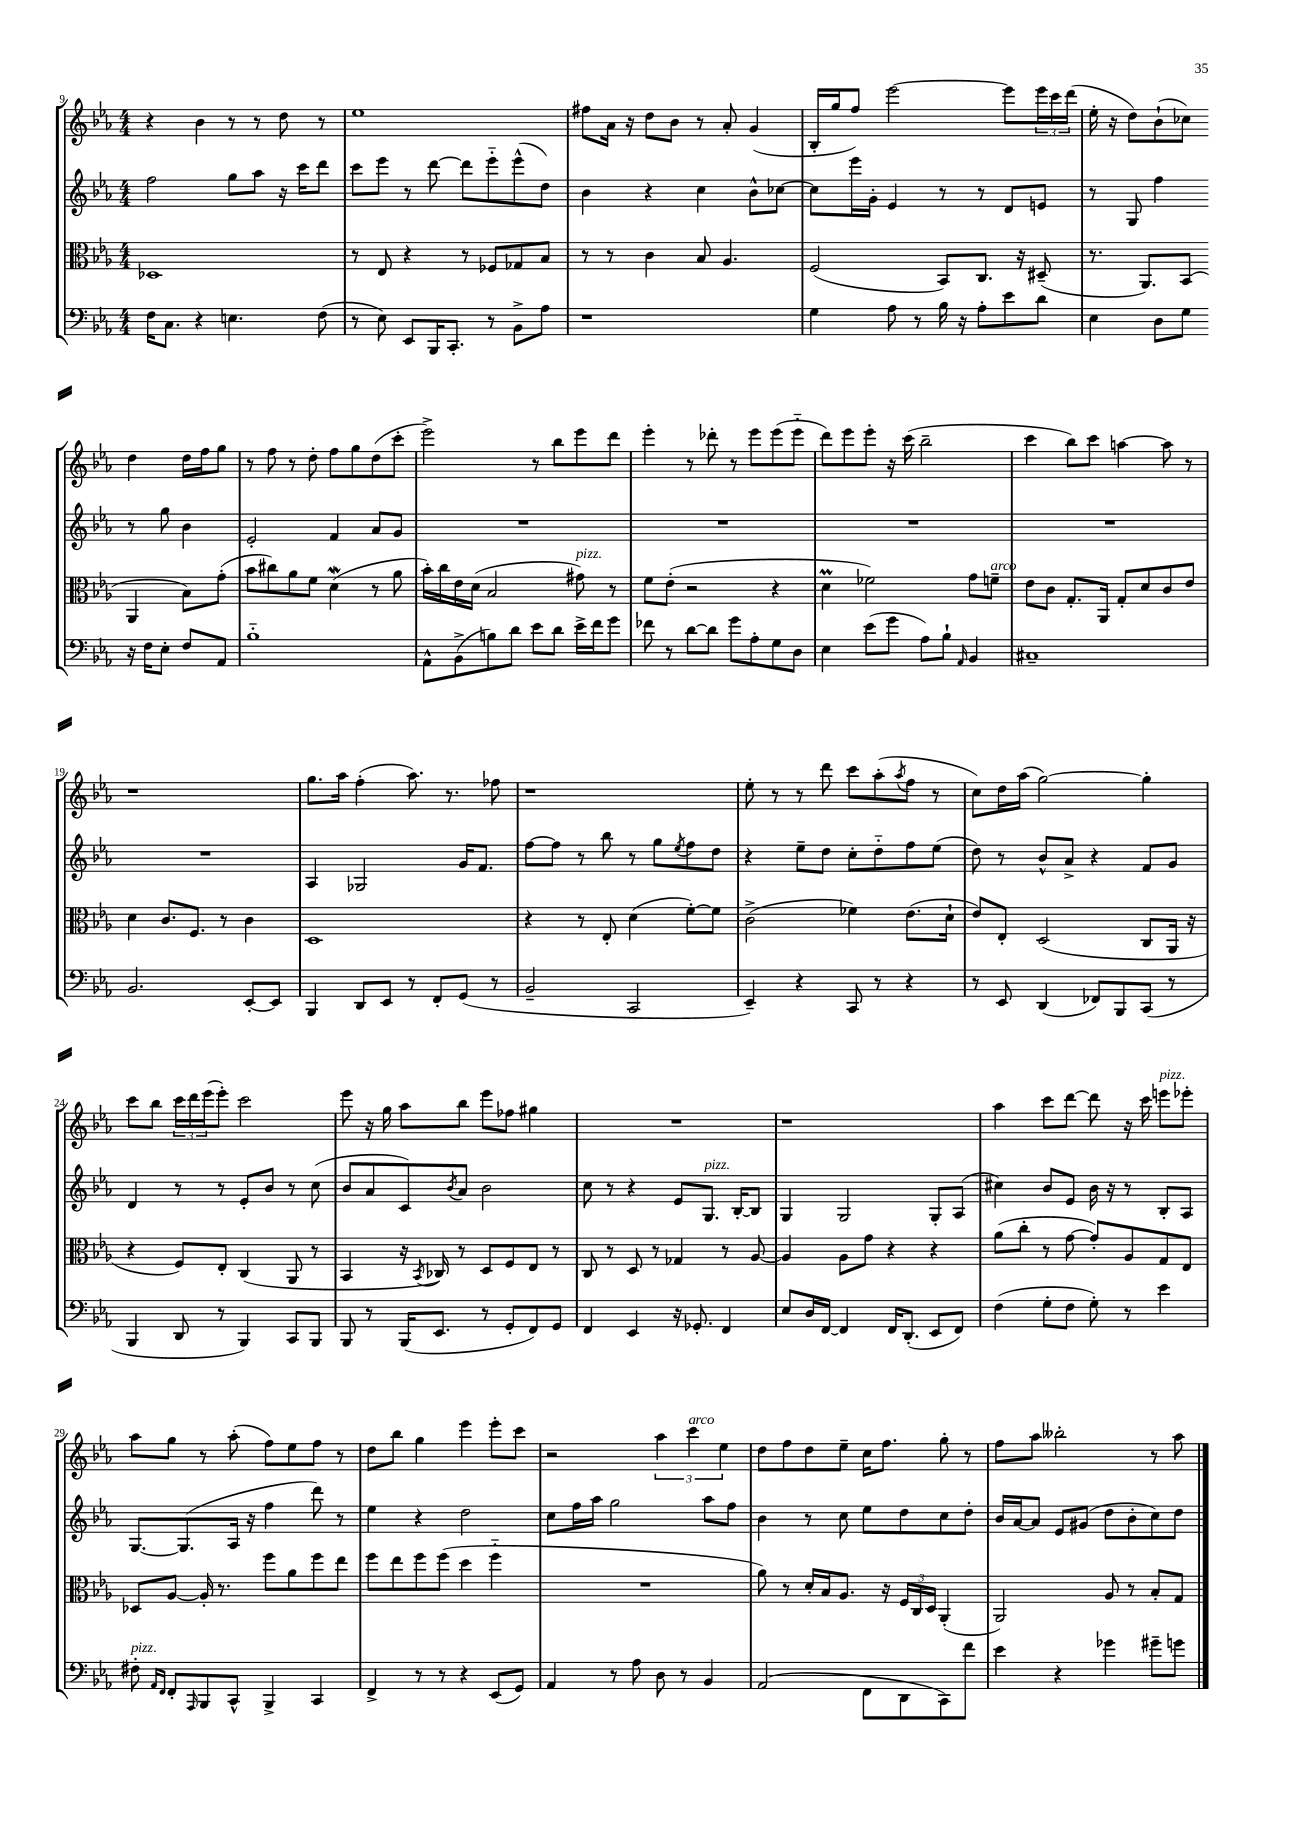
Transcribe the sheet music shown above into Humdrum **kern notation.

**kern	**kern	**kern	**kern
*part4	*part3	*part2	*part1
*staff4	*staff3	*staff2	*staff1
*clefF4	*clefC3	*clefG2	*clefG2
*k[b-e-a-]	*k[b-e-a-]	*k[b-e-a-]	*k[b-e-a-]
*M4/4	*M4/4	*M4/4	*M4/4
=9	=9	=9	=9
16F\KL	1D-X	2ff\	4r
8.C\J	.	.	.
4r	.	.	4b-\
4.En\	.	8gg\L	8r
.	.	8aa-\J	8r
.	.	16r	8dd\
.	.	16ccc\KL	.
(8F\	.	8ddd\J	8r
=10	=10	=10	=10
8r	8r	8ccc\L	1ee-
8E-\)	8E-/	8eee-\J	.
8EE-/L	4r	8r	.
16BBB-/K	.	[8ddd\	.
8.CC'/J	.	.	.
.	8r	8ddd\L]	.
8r	8F-X/L	8eee-\	.
8BB-^\L	8G-X/	(8eee-^^\	.
8A-\J	8B-/J	8dd\J)	.
=11	=11	=11	=11
1r	8r	4b-\	8ff#X\L
.	8r	.	16a-\Jk
.	.	.	16r
.	4c\	4r	8dd\L
.	.	.	8b-\J
.	8B-/	4cc\	8r
.	4.A-/	.	8a-'/
.	.	8b-^^\L	(4g/
.	.	[8cc-X\J	.
=12	=12	=12	=12
4G\	(2F/	8cc-\L]	16B-'/LL
.	.	.	16gg/J
.	.	16eee-\L	8ff/J)
.	.	16g'\JJ	.
8A-\	.	4e-/	[2eee-\
8r	.	.	.
16B-\	8BB-/L)	8r	.
16r	.	.	.
8A-'\L	8.C/J	8r	.
8e-\	.	8d/L	8eee-\L]
.	16r	.	.
8d\J	(8D#X~/	8en/J	24eee-\L
.	.	.	24ccc\
.	.	.	(24ddd\JJ
=13	=13	=13	=13
4E-\	8.r	8r	16ee-'\
.	.	.	16r
.	.	8G/	8dd\L)
.	8.AA-/L)	.	.
8D\L	.	4ff\	(8b-`\
8G\J	(8BB-/J	.	8cc-X\J)
16r	4AA-/	8r	4dd\
16F\KL	.	.	.
8E-'\J	.	8gg\	.
8F/L	8B-\L)	4b-\	16dd\LL
.	.	.	16ff\J
8AA-/J	(8g'\J	.	8gg\J
!!LO:LB:g=z
=14	=14	=14	=14
1B-	8b-\L	2e-'/	8r
.	8cc#X\)	.	8ff\
.	8a-\	.	8r
.	8f\J	.	8dd'\
.	(4dW\	4f/	8ff\L
.	.	.	8gg\
.	8r	8a-/L	(8dd\
.	8a-\	8g/J	8ccc'\J
=15	=15	=15	=15
8AA-^^\L	16b-'\LL)	1r	2eee-^\)
.	16cc\	.	.
(8BB-^\	16e-\	.	.
.	(16d\JJ	.	.
8Bn\)	2B-/	.	.
8d\J	.	.	.
8e-\L	.	.	8r
8d\J	.	.	8bb-\L
!	!LO:TX:a:i:t=pizz.	!	!
16e-^\LL	8g#X\)	.	8eee-\
16f\J	.	.	.
8g\J	8r	.	8ddd\J
=16	=16	=16	=16
8f-X\	8f\L	1r	4eee-'\
8r	(8e-'\J	.	.
[8d\L	2r	.	8r
8d\J]	.	.	8ddd-X'\
8g\L	.	.	8r
8A-'\	.	.	8eee-\L
8G\	4r	.	(8eee-\
8D\J	.	.	8eee-\J
=17	=17	=17	=17
4E-\	4dm\	1r	8ddd\L)
.	.	.	8eee-\
(8e-\L	2f-X\)	.	8eee-'\J
8g\J	.	.	16r
.	.	.	(16ccc\
8A-\L)	.	.	2bb-~\
8B-`\J	.	.	.
16qqAA-/	.	.	.
4BB-/	8g\L	.	.
!	!LO:TX:a:i:t=arco	!	!
.	8fn~\J	.	.
=18	=18	=18	=18
1C#X~	8e-\L	1r	4ccc\
.	8c\J	.	.
.	8.G'/L	.	8bb-\L)
.	.	.	8ccc\J
.	16AA-/Jk	.	.
.	8G'/L	.	[4aan\
.	8d/	.	.
.	8c/	.	8aa\]
.	8e-/J	.	8r
!!LO:LB:g=z
=19	=19	=19	=19
2.BB-/	4d\	1r	1r
.	8.c/L	.	.
.	8.F/J	.	.
.	8r	.	.
[8EE-'/L	4c\	.	.
8EE-/J]	.	.	.
=20	=20	=20	=20
4BBB-/	1D	4A-/	8.gg\L
.	.	.	16aa-\Jk
8DD/L	.	2G-X/	(4ff'\
8EE-/J	.	.	.
8r	.	.	8.aa-\)
8FF'/L	.	.	.
.	.	.	8.r
(8GG/J	.	16g/KL	.
.	.	8.f/J	.
8r	.	.	8ff-X\
=21	=21	=21	=21
2BB-~/	4r	[8ff\L	1r
.	.	8ff\J]	.
.	8r	8r	.
.	8E-'/	8bb-\	.
2CC/	(4d\	8r	.
.	.	8gg\L	.
.	.	8qee-/	.
.	[8f'\L)	8ff\	.
.	8f\J]	8dd\J	.
=22	=22	=22	=22
4EE-~/)	(2c^\	4r	8ee-'\
.	.	.	8r
4r	.	8ee-~\L	8r
.	.	8dd\J	8ddd\
8CC/	4f-X\)	8cc'\L	8ccc\L
8r	.	8dd\	(8aa-'\
.	.	.	8qaa-/
4r	(8.e-\L	8ff\	8ff\J
.	.	(8ee-\J	8r
.	16d`\Jk	.	.
=23	=23	=23	=23
8r	8e-/L)	8dd\)	8cc\L)
8EE-/	8E-'/J	8r	16dd\L
.	.	.	(16aa-\JJ
(4DD/	(2D/	8b-^^/L	[2gg\)
.	.	8a-^/J	.
8FF-X/L)	.	4r	.
8BBB-/	.	.	.
(8CC/J	8C/L	8f/L	4gg'\]
8r	16AA-/Jk	8g/J	.
.	16r	.	.
!!LO:LB:g=z
=24	=24	=24	=24
4BBB-/	4r	4d/	8ccc\L
.	.	.	8bb-\J
8DD/	8F/L)	8r	24ccc\LL
.	.	.	24ddd\
.	.	.	(24eee-\J
8r	8E-'/J	8r	8eee-'\J)
4BBB-/)	(4C/	8e-'/L	2ccc\
.	.	8b-/J	.
8CC/L	8AA-/	8r	.
8BBB-/J	8r	(8cc\	.
=25	=25	=25	=25
8BBB-/	4BB-/	8b-/L	8eee-\
8r	.	8a-/	16r
.	.	.	16gg\
(16BBB-/KL	16r	8c/)	8aa-\L
.	8qBB-/	.	.
8.EE-/J	16C-X/)	.	.
.	.	8qb-/	.
.	8r	8a-/J	8bb-\J
8r	8D/L	2b-\	8eee-\L
8GG'/L	8F/	.	8ff-X\J
8FF/)	8E-/J	.	4gg#X\
8GG/J	8r	.	.
=26	=26	=26	=26
4FF/	8C/	8cc\	1r
.	8r	8r	.
4EE-/	8D/	4r	.
.	8r	.	.
16r	4G-X/	8e-/L	.
8.GG-X'/	.	.	.
!	!	!LO:TX:a:i:t=pizz.	!
.	.	8.G/J	.
4FF/	8r	.	.
.	.	[16B-'/KL	.
.	[8A-/	8B-/J]	.
=27	=27	=27	=27
8E-/L	4A-/]	4G/	1r
16D/L	.	.	.
[16FF/JJ	.	.	.
4FF/]	8A-\L	2G/	.
.	8g\J	.	.
16FF/KL	4r	.	.
(8.DD'/J	.	.	.
8EE-/L	4r	8G'/L	.
8FF/J)	.	(8A-/J	.
=28	=28	=28	=28
(4F\	(8a-\L	4cc#X\)	4aa-\
.	8cc'\J	.	.
8G'\L	8r	8b-/L	8ccc\L
8F\J	[8g\	8e-/J	[8ddd\J
8G'\)	8g'/L])	16b-\	8ddd\]
.	.	16r	.
8r	8A-/	8r	16r
.	.	.	16ccc\
!	!	!	!LO:TX:a:i:t=pizz.
4e-\	8G/	8B-'/L	8eeen\L
.	8E-/J	8A-/J	8eee-X'\J
!!LO:LB:g=z
=29	=29	=29	=29
!LO:TX:a:i:t=pizz.	!	!	!
8F#X'\	8D-X/L	[8.G/L	8aa-\L
16qqAA-/LL	.	.	.
16qqFF/JJ	.	.	.
8FF'/L	[8A-/J	.	8gg\J
.	.	(8.G/]	.
16qqAAA-/	.	.	.
8BBB-/	16A-'/]	.	8r
.	8.r	.	.
8CC^^/J	.	16A-/Jk	(8aa-'\
.	.	16r	.
4BBB-^/	8ff\L	4ff\	8ff\L)
.	8a-\	.	8ee-\
4CC/	8ff\	8ddd\)	8ff\J
.	8ee-\J	8r	8r
=30	=30	=30	=30
4FF^/	8ff\L	4ee-\	8dd\L
.	8ee-\	.	8bb-\J
8r	8ff\	4r	4gg\
8r	(8ff\J	.	.
4r	4dd\	2dd\	4eee-\
(8EE-/L	4ff\	.	8eee-'\L
8GG/J)	.	.	8ccc\J
=31	=31	=31	=31
4AA-/	1r	8cc\L	2r
.	.	16ff\L	.
.	.	16aa-\JJ	.
8r	.	2gg\	.
8A-\	.	.	.
8D\	.	.	6aa-\
8r	.	.	.
!	!	!	!LO:TX:a:i:t=arco
.	.	.	6ccc\
4BB-/	.	8aa-\L	.
.	.	.	6ee-\
.	.	8ff\J	.
=32	=32	=32	=32
(2AA-/	8a-\)	4b-\	8dd\L
.	8r	.	8ff\
.	16d'/LL	8r	8dd\
.	16B-/J	.	.
.	8.A-/J	8cc\	8ee-~\J
8FF\L	.	8ee-\L	16cc\KL
.	16r	.	8.ff\J
8DD\	24F/LL	8dd\	.
.	24C/	.	.
.	24D/JJ	.	.
8CC\)	(4AA-'/	8cc\	8gg'\
8f\J	.	8dd'\J	8r
=33	=33	=33	=33
4e-\	2AA-/)	16b-/LL	8ff\L
.	.	[16a-/J	.
.	.	8a-/J]	8aa-\J
4r	.	8e-/L	2bb--X'\
.	.	(8g#X/J	.
4g-X\	8A-/	8dd\L	.
.	8r	8b-'\	.
8g#X~\L	8B-'/L	8cc\)	8r
8gn\J	8G/J	8dd\J	8aa-\
==	==	==	==
*-	*-	*-	*-
